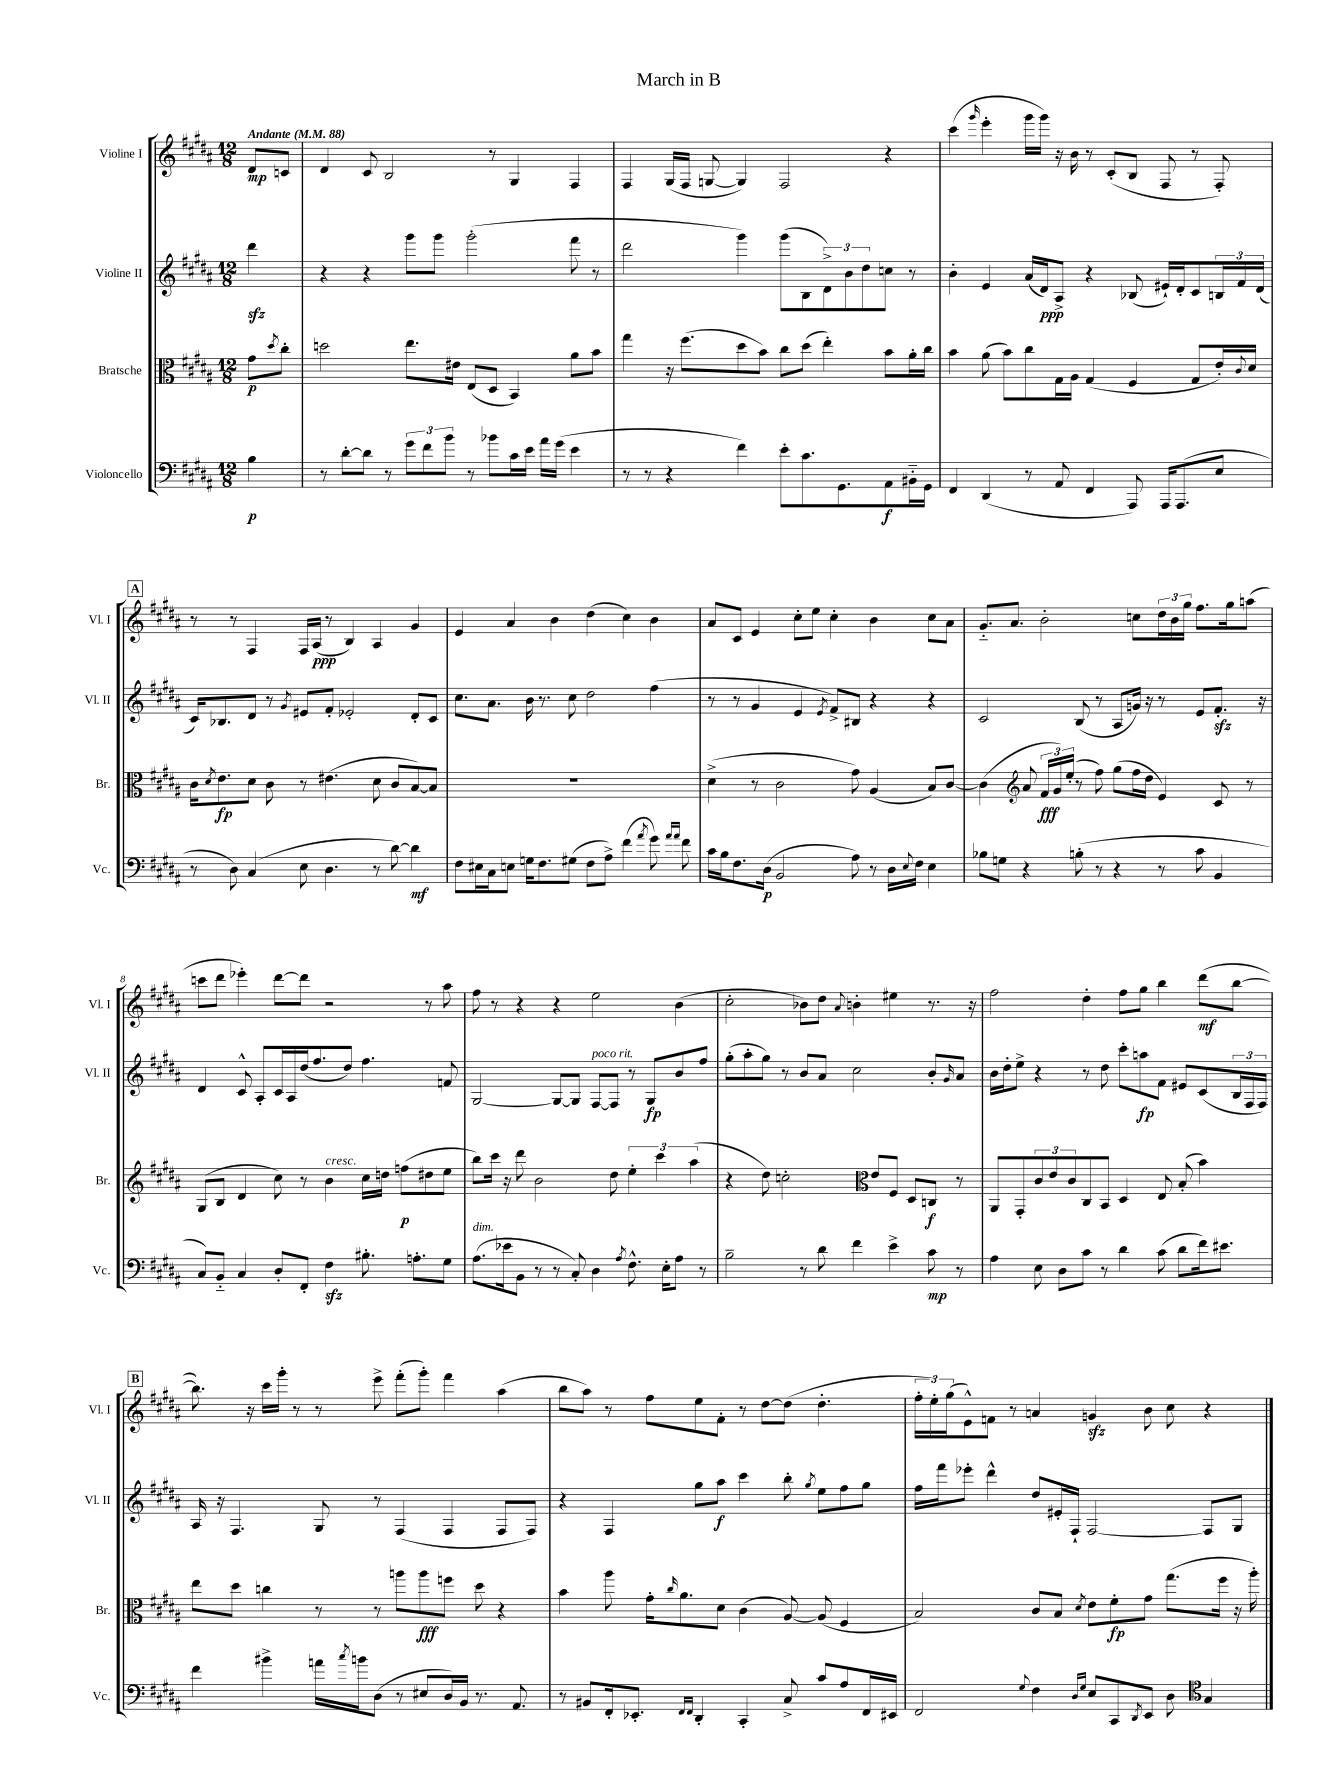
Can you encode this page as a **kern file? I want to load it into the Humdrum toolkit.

**kern	**kern	**kern	**kern
*staff4	*staff3	*staff2	*staff1
*clefF4	*clefC3	*clefG2	*clefG2
*k[f#c#g#d#a#]	*k[f#c#g#d#a#]	*k[f#c#g#d#a#]	*k[f#c#g#d#a#]
*M12/8	*M12/8	*M12/8	*M12/8
*MM88	*MM88	*MM88	*MM88
4B	8g#	4ddd#	8d#
.	8qdd#	.	.
.	8cc#'	.	8c
=	=	=	=
8r	2dd	4r	4d#
[8d#'	.	.	.
8d#]	.	4r	8c#
8r	.	.	2B
12g#	8.ee	8ggg#	.
12f#	.	.	.
.	.	8ggg#	.
12b	.	.	.
.	16e#	.	.
8r	(8E	(2ggg#'	.
8b-	8D#	.	8r
16c#	4BB)	.	4G#
16e	.	.	.
16a#	.	.	.
(16g#	.	.	.
4e	8a#	8fff#	4F#
.	8b	8r	.
=	=	=	=
8r	4gg#	2ddd#	4F#
8r	.	.	.
4r	16r	.	(16G#
.	(8.ff#	.	16F#
.	.	.	[8G
4f#)	8dd#	4ggg#)	4G])
.	8b)	.	.
8e'	8cc#	(8ggg#	2F#
8.c#	(8dd#	8B	.
.	4ee')	12d#^)	.
8.GG#	.	.	.
.	.	12b	.
.	.	12dd#	.
8AA#	8b	8cc	4r
16BB#'~	16a#'	8r	.
16GG#	16cc#	.	.
=	=	=	=
4FF#	4b	4b'	(4ccc#
.	.	.	16qqggg#
(4DD#	(8a#	4e	4eee'
.	8b)	.	.
8r	8cc#	(16a#	16ggg#
.	.	16d#)	16ggg#)
8AA#	16G#	8A#^	16r
.	16A#	.	16b
4FF#	(4G#	4r	8r
.	.	.	(8c#'
8AAA#)	4F#	(8B-	8B
16AAA#	.	16e#`)	8F#
(8.AAA#	.	16d#'	.
.	8G#	8c#	8r
8E	16e')	24B	8F#')
.	.	24f#	.
.	8qqc#	.	.
.	16d#	.	.
.	.	(24d#	.
=	=	=	=
8r	16c#	16c#)	8r
.	8qd#	.	.
.	8.e	8.B-	.
8D#)	.	.	8r
(4C#	8d#	8d#	4F#
.	8c#	8r	.
.	.	8qg#	.
8E	8r	8e#	16F#
.	.	.	(16A#
4.D#	(4.e#	8f#'	8r
.	.	2e-'	4B)
8r	8d#	.	4A#
[8d#)	8c#	.	.
4d#]	[8B)	8d#'	4g#
.	8B]	8c#	.
=	=	=	=
8F#	1.r	8.cc#	4e
16E#	.	.	.
16C#	.	8.a#	.
8E	.	.	4a#
16G	.	16b	.
8.F#	.	8.r	.
.	.	.	4b
(8G#	.	8cc#	.
8F#	.	2dd#	(4dd#
8A#^)	.	.	.
(4f#	.	.	4cc#)
8qa#	.	.	.
8g#)	.	(4ff#	4b
16qqa#	.	.	.
16qqa#	.	.	.
8f#	.	.	.
=	=	=	=
16c#	(4d#^	8r	8a#
16B	.	.	.
8.F#	.	8r	8c#
.	8r	4g#	4e
(16D#	.	.	.
2BB	2c#	.	.
.	.	4e	8cc#'
.	.	.	8ee
.	.	8qe	.
.	.	8f#^)	4cc#'
8A#)	8g#)	8B#	.
8r	(4A#	4r	4b
16D#	.	.	.
8qqE	.	.	.
16F#	.	.	.
4E	8B)	4r	8cc#
.	[8c#	.	8a#
=	=	=	=
8B-	(4c#]	2c#	8.g#'~
8G	.	.	.
.	.	.	8.a#
*	*clefG2	*	*
4r	8a#	.	.
.	24f#	.	2b'
.	24g#)	.	.
.	(24ee'	.	.
(8B'	8r	(8B	.
8r	8ff#)	8r	.
4r	(8gg#	8A#	.
.	16ff#	16g)	8cc
.	16dd#	16r	.
8r	4e)	8r	24dd#
.	.	.	24b
.	.	.	24gg#
8c#	.	8e	8.ff#
4BB	8c#	8.f#'	.
.	.	.	16gg#
.	8r	.	(8aa
.	.	16r	.
=	=	=	=
8C#)	(8G#	4d#	8ccc
8BB'~	8B	.	8ddd#
4C#	4d#	8c#^^	4eee-')
.	.	8A#'	.
8D#'	8cc#)	16c#	[8ddd#
.	.	16A#	.
8FF#'	8r	(16dd#	8ddd#]
.	.	8.ff#	.
4F#	4b	.	2r
.	.	8dd#)	.
8.B#'	16cc#	4.ff#	.
.	16dd	.	.
.	(8ff	.	.
8.A'	.	.	.
.	8dd#	.	8r
8G#	8ee	8f	8aa#
=	=	=	=
(8.A#	8bb)	[2G#	8ff#
.	16ccc#	.	8r
16e-	16r	.	.
8BB	8ddd#	.	4r
8r	2b	.	.
8r	.	8G#_	4r
8C#')	.	8G#]	.
4D#	.	[8F#	2ee
.	8dd#	8F#]	.
8qA#	.	.	.
8.F#^^	6ee'	8r	.
.	.	8G#	.
.	6ccc#	.	.
16E'	.	.	.
8A#	.	8b	(4b
.	(6aa#	.	.
8r	.	8ff#	.
=	=	=	=
2B~	4r	(8gg#'	2cc#'
.	.	8aa#'	.
.	8dd#)	8gg#)	.
.	2cc'	8r	.
8r	.	8b	8b-)
8d#	.	8a#	8dd#
.	.	.	8qqa#
4f#	.	2cc#	4b'
*	*clefC3	*	*
.	8e	.	.
4e^	8F#	.	4ee#
.	8D#	.	.
8c#	8C	8b'	8.r
.	.	16qqg#	.
8r	8r	8a#	.
.	.	.	16r
=	=	=	=
4A#	8AA#	16b	2ff#
.	.	16dd#'	.
.	8GG#'	8ee^	.
8E	12c#	4r	.
.	12e	.	.
8D#	.	.	.
.	12c#	.	.
8c#	8C#	8r	4dd#'
8r	8BB	8dd#	.
4d#	4D#	8ccc#'	8ff#
.	.	8aa	8gg#
(8c#	8E	8f#	4bb
8d#	(8B'	8e#	.
16f#)	4b)	(8c#	(8ddd#
8.e#	.	.	.
.	.	24B	[8bb
.	.	24F#	.
.	.	24F#)	.
=	=	=	=
4f#	8ee	16A#	8.bb])
.	.	16r	.
.	8dd#	4.F#	.
.	.	.	16r
4b#^	4cc	.	16ccc#
.	.	.	16ggg#'
.	.	.	8r
16a	8r	8G#	8r
8qcc#	.	.	.
16b	.	.	.
(8D#	8r	8r	8eee^
8r	8aa	(4F#	(8fff#'
8E#	8aa	.	8ggg#')
16D#)	8ff	4F#	4fff#
16BB	.	.	.
8.r	8dd#	.	.
.	4r	8F#	(4aa#
8.AA#	.	.	.
.	.	8F#)	.
=	=	=	=
8r	4b	4r	8bb
8BB#	.	.	8aa#)
16FF#'	8aa#	4F#	8r
8.EE-'	.	.	.
.	16g#'	.	8ff#
.	16qqcc#	.	.
.	8.a#	.	.
16qqFF#	.	.	.
16qqFF#	.	.	.
4DD#'	.	8gg#	8ee
.	8d#	8aa#	8f#'
4CC#'	(4c#	4ccc#	8r
.	.	.	[8dd#
8C#^	[8A#)	8bb'	(8dd#]
.	.	8qgg#	.
8c#	(8A#]	8ee	4.dd#'
8A#	4F#	8ff#	.
16FF#	.	8gg#	.
16EE#	.	.	.
=	=	=	=
2FF#	2B)	16ff#	24ff#'
.	.	.	24ee')
.	.	16fff#	.
.	.	.	(24gg#
.	.	8eee-'	8e^^)
.	.	4ddd#^^	8f
.	.	.	8r
8qqG#	.	.	.
4F#	8c#	8dd#	4a
.	8B	16e#'	.
.	.	16F#`	.
16qqD#	.	.	.
16qqG#	8qd#	.	.
8E	8e	[2F#	4g
8CC#	8f#'	.	.
8qDD#	.	.	.
8EE	8g#	.	8b
8D#	(8.gg#	.	8cc#
*clefC4	*	*	*
4G#	.	8F#]	4r
.	16ff#	.	.
.	16r	8G#	.
.	16aa#')	.	.
==	==	==	==
*-	*-	*-	*-
